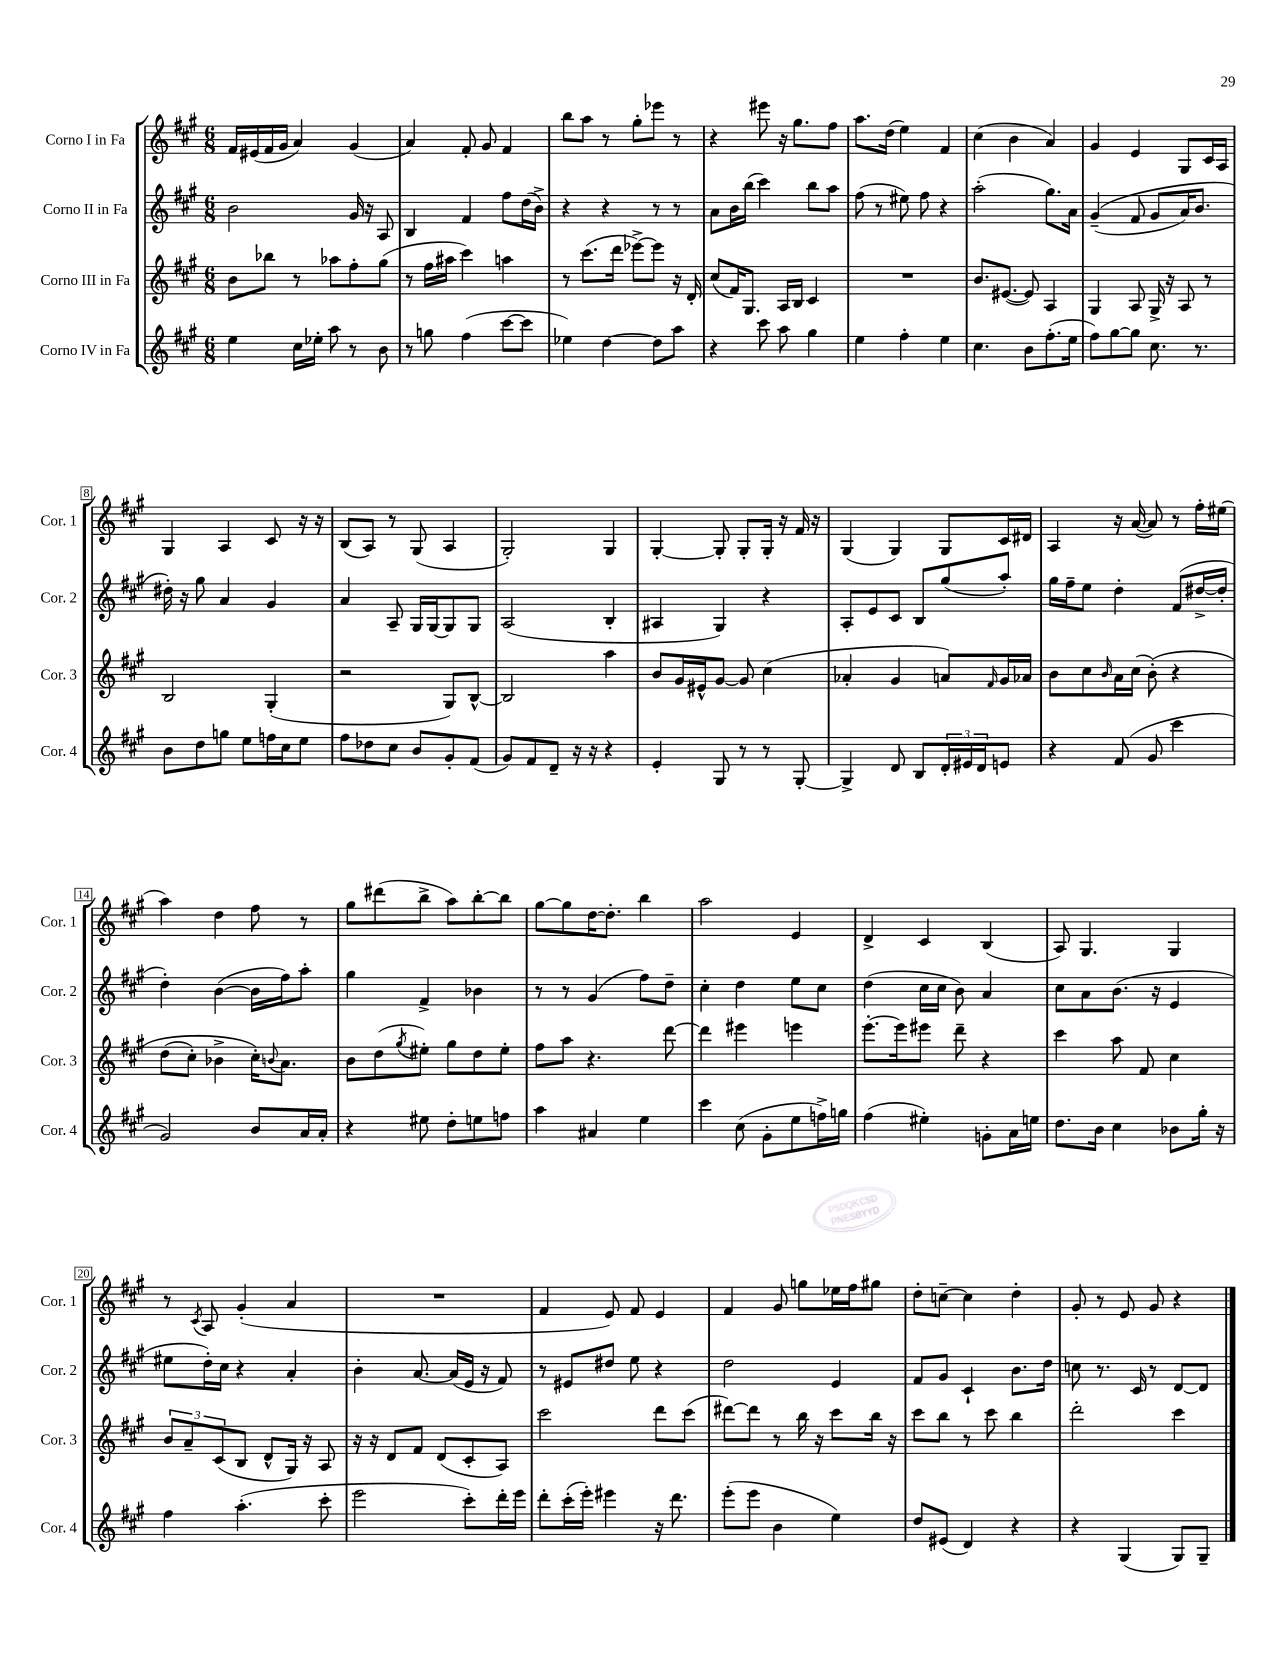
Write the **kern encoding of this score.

**kern	**kern	**kern	**kern
*staff4	*staff3	*staff2	*staff1
*clefG2	*clefG2	*clefG2	*clefG2
*k[f#c#g#]	*k[f#c#g#]	*k[f#c#g#]	*k[f#c#g#]
*M6/8	*M6/8	*M6/8	*M6/8
4ee	8b	2b	16f#
.	.	.	(16e#
.	8bb-	.	16f#
.	.	.	16g#
16cc#	8r	.	4a)
16ee-'	.	.	.
8aa	8aa-	.	.
8r	8ff#'	16g#	(4g#
.	.	16r	.
8b	(8gg#	8A	.
=	=	=	=
8r	8r	4B	4a)
8gg	16ff#	.	.
.	16aa#	.	.
(4ff#	4ccc#)	4f#	8f#'
.	.	.	8g#
[8ccc#	4aa	8ff#	4f#
8ccc#]	.	(16dd	.
.	.	16b^)	.
=	=	=	=
4ee-)	8r	4r	8bb
.	(8.ccc#	.	8aa
[4dd	.	4r	8r
.	16ddd	.	.
.	[8eee-^)	.	8gg#'
8dd]	8eee-]	8r	8eee-
8aa	16r	8r	8r
.	16d'	.	.
=	=	=	=
4r	(8cc#	8a	4r
.	16f#)	16b	.
.	8.G#	(16bb	.
8ccc#	.	4ccc#)	8eee#
8aa	16A	.	16r
.	16B	.	8.gg#
4gg#	4c#	8bb	.
.	.	8aa	8ff#
=	=	=	=
4ee	2.r	(8ff#	8.aa
.	.	8r	.
.	.	.	(16dd
4ff#'	.	8ee#)	4ee)
.	.	8ff#	.
4ee	.	4r	4f#
=	=	=	=
4.cc#	8.b	(2aa'	(4cc#
.	([8.e#	.	.
.	.	.	4b
8b	8e#])	.	.
(8.ff#'	4A	8.gg#)	4a)
16ee	.	16a	.
=	=	=	=
8ff#)	4G#	&((4g#~	4g#
[8gg#	.	.	.
8gg#]	8A	8f#	4e
8.cc#	16G#^	8g#	.
.	16r	.	.
.	8A	16a)	8G#
8.r	.	8.b	.
.	8r	.	16c#
.	.	.	16A
=	=	=	=
8b	2B	16dd#'&)	4G#
.	.	16r	.
8dd	.	8gg#	.
8gg	.	4a	4A
8ee	.	.	.
16ff	(4G#'	4g#	8c#
16cc#	.	.	.
8ee	.	.	16r
.	.	.	16r
=	=	=	=
8ff#	2r	4a	(8B
8dd-	.	.	8A)
8cc#	.	8A~	8r
8b	.	16G#	(8G#
.	.	[16G#	.
8g#'	8G#)	8G#]	4A
(8f#	[8B^^	8G#	.
=	=	=	=
8g#)	2B]	(2A	2G#')
8f#	.	.	.
8d~	.	.	.
16r	.	.	.
16r	.	.	.
4r	4aa	4B'	4G#
=	=	=	=
4e'	8b	4A#	[4G#'
.	16g#	.	.
.	16e#^^	.	.
8G#	[8g#	4G#)	8G#']
8r	8g#]	.	8G#'
8r	(4cc#	4r	16G#'
.	.	.	16r
[8G#'	.	.	16f#
.	.	.	16r
=	=	=	=
4G#^]	4a-'	8A'	(4G#
.	.	8e	.
8d	4g#	8c#	4G#)
8B	.	8B	.
24d'	8a)	(8gg#	8G#
24e#	.	.	.
24d	.	.	.
.	16qqf#	.	.
8e	16g#	8aa')	16c#
.	16a-	.	16d#
=	=	=	=
4r	8b	16gg#	4A
.	.	16ff#~	.
.	8cc#	8ee	.
.	16qqb	.	.
(8f#	16a	4dd'	16r
.	(16cc#	.	([16a
8g#	&(8b')	.	8a])
4ccc#	4r	(8f#	8r
.	.	[16dd#^	16ff#'
.	.	16dd#']	(16ee#
=	=	=	=
2g#)	(8dd	4dd')	4aa)
.	8cc#')	.	.
.	4b-^	([4b	4dd
8b	16cc#'&)	16b]	8ff#
.	8qqb	.	.
.	8.a	16ff#)	.
16a	.	8aa'	8r
16a'	.	.	.
=	=	=	=
4r	8b	4gg#	8gg#
.	(8dd	.	(8ddd#
.	8qgg#	.	.
8ee#	8ee#')	4f#^	8bb^
8dd'	8gg#	.	8aa)
8ee	8dd	4b-	[8bb'
8ff	8ee#'	.	8bb]
=	=	=	=
4aa	8ff#	8r	[8gg#
.	8aa	8r	8gg#]
4a#	4.r	(4g#	[16dd
.	.	.	8.dd']
4ee	.	8ff#)	4bb
.	[8ddd	8dd~	.
=	=	=	=
4ccc#	4ddd]	4cc#'	2aa
(8cc#	4eee#	4dd	.
8g#'	.	.	.
8ee	4eee	8ee	4e
16ff^)	.	8cc#	.
16gg	.	.	.
=	=	=	=
(4ff#	[8.eee'	(4dd	4d^
.	16eee]	.	.
4ee#')	8eee#	16cc#	4c#
.	.	16cc#	.
.	8ddd~	8b)	.
8g'	4r	4a	(4B
16a	.	.	.
16ee	.	.	.
=	=	=	=
8.dd	4ccc#	8cc#	8A)
.	.	8a	4.G#
16b	.	.	.
4cc#	8aa	(8.b	.
.	8f#	.	.
.	.	16r	.
8b-	4cc#	4e	4G#
16gg#'	.	.	.
16r	.	.	.
=	=	=	=
4ff#	12b	8ee#	8r
.	12a~	.	.
.	.	.	8qc#
.	.	16dd')	8A
.	(12c#	.	.
.	.	16cc#	.
(4.aa'	8B	4r	(4g#'
.	8d^^	.	.
.	16G#)	4a'	4a
.	16r	.	.
8ccc#'	8A	.	.
=	=	=	=
2eee	16r	4b'	2.r
.	16r	.	.
.	8d	.	.
.	8f#	[8.a	.
.	(8d	.	.
.	.	(16a]	.
8ccc#')	8c#'	16e	.
.	.	16r	.
16ddd'	8A)	8f#)	.
16eee	.	.	.
=	=	=	=
8ddd'	2ccc#	8r	4f#
(16ccc#'	.	8e#	.
16eee')	.	.	.
4eee#	.	8dd#	8e)
.	.	8ee	8f#
16r	8ddd	4r	4e
8.ddd	.	.	.
.	(8ccc#	.	.
=	=	=	=
(8eee'	[8ddd#)	2dd	4f#
8eee	8ddd#]	.	.
4b	8r	.	8g#
.	16bb	.	8gg
.	16r	.	.
4ee)	8ccc#	4e	16ee-
.	.	.	16ff#
.	16bb	.	8gg#
.	16r	.	.
=	=	=	=
8dd	8ccc#	8f#	8dd'
(8e#	8bb	8g#	[8cc~
4d)	8r	4c#`	4cc]
.	8ccc#	.	.
4r	4bb	8.b	4dd'
.	.	16dd	.
=	=	=	=
4r	2ddd'	8cc	8g#'
.	.	8.r	8r
(4G#	.	.	8e
.	.	16c#	.
.	.	8r	8g#
8G#)	4ccc#	[8d	4r
8G#~	.	8d]	.
==	==	==	==
*-	*-	*-	*-
